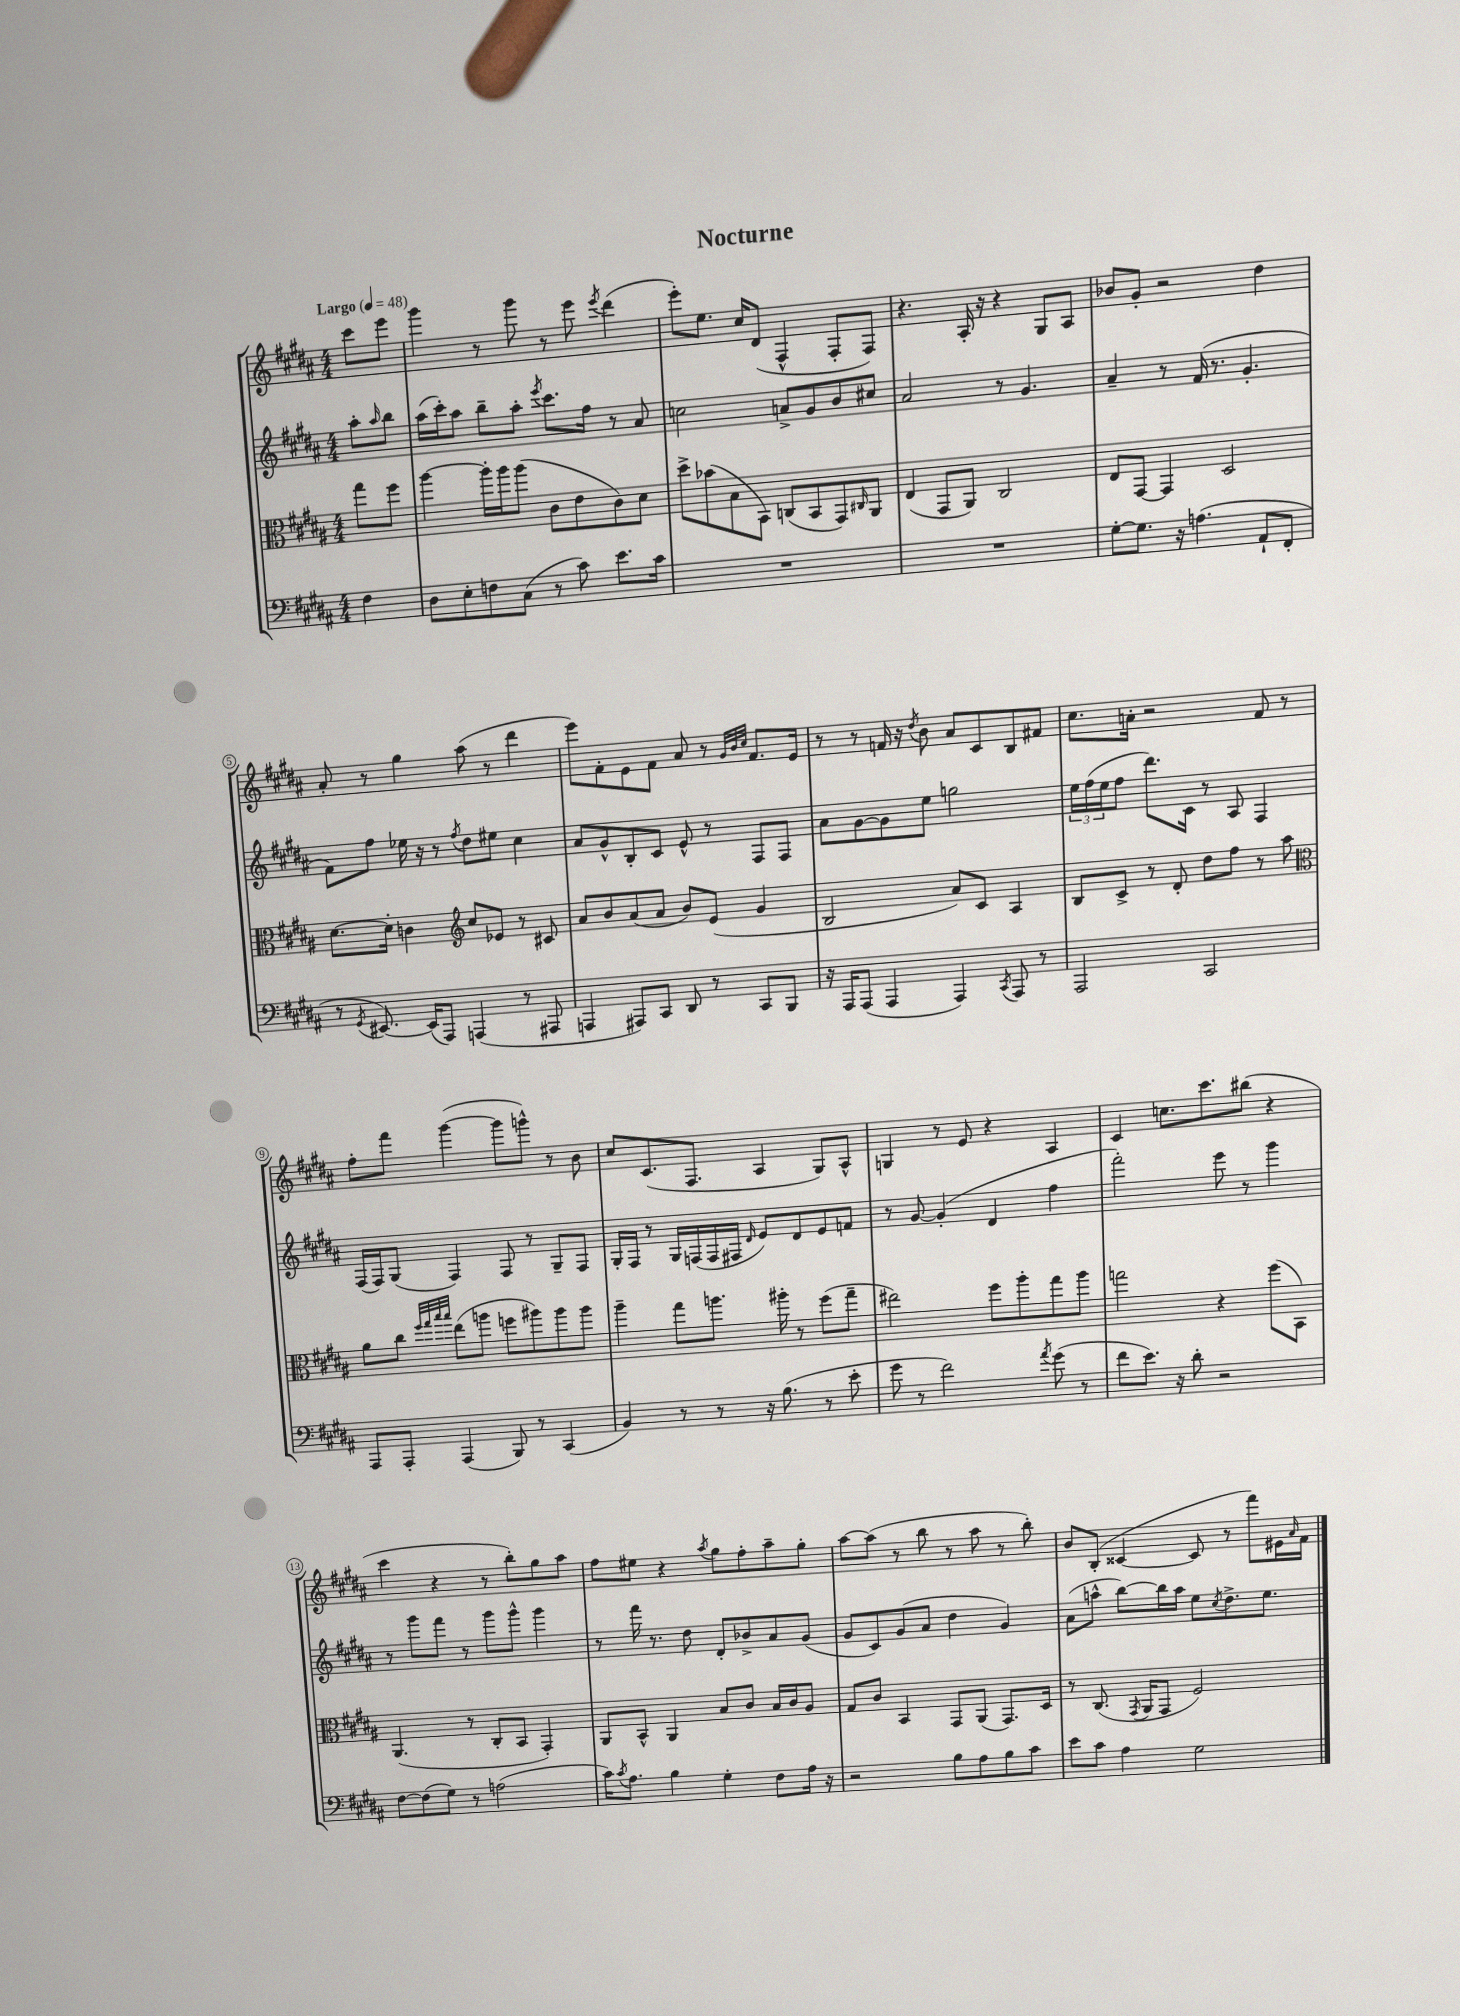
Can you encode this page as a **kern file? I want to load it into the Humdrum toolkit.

**kern	**kern	**kern	**kern
*staff4	*staff3	*staff2	*staff1
*clefF4	*clefC3	*clefG2	*clefG2
*k[f#c#g#d#a#]	*k[f#c#g#d#a#]	*k[f#c#g#d#a#]	*k[f#c#g#d#a#]
*M4/4	*M4/4	*M4/4	*M4/4
*MM48	*MM48	*MM48	*MM48
4F#	8gg#	8aa#'	8ccc#
.	.	16qqaa#	.
.	8ff#	8bb	8eee
=	=	=	=
8D#	[4aa#	(16aa#	4ggg#
.	.	16ccc#')	.
8E'	.	8aa#	.
8F	16aa#']	8bb~	8r
.	16aa#	.	.
(8C#	(8aa#	8aa#'	8ggg#
.	.	8qeee	.
8r	8c#	8.ccc#	8r
8c#)	8e	.	8eee
.	.	16ff#	.
.	.	.	8qeee
8.e	8c#)	8r	(4ddd#
.	8d#	8a#	.
16c#	.	.	.
=	=	=	=
1r	8dd#^	2cc	8eee')
.	(8b-	.	8.ee
.	8B	.	.
.	.	.	16cc#
.	8BB)	.	(8d#
.	(8C	8a^	4F#^^
.	8BB	8g#	.
.	8GG#)	8b	8F#'
.	16qqC#	.	.
.	8AA#	8cc#	8F#)
=	=	=	=
1r	(4E	2a#	4.r
.	8GG#	.	.
.	8AA#)	.	16A#'
.	.	.	16r
.	2C#	8r	4r
.	.	4.g#	.
.	.	.	8G#
.	.	.	8A#
=	=	=	=
[8G#'	8E	4a#~	8b-
8.G#]	[8GG#	.	8g#'
.	4GG#]	8r	2r
16r	.	.	.
(4.A	.	(16f#	.
.	.	8.r	.
.	2D#	.	.
.	.	4.g#'	.
8AA#`	.	.	4dd#
8FF#'	.	.	.
=	=	=	=
8r	[8.d#	8f#)	8a#'
8qGG#	.	.	.
[8.EE#)	.	8ff#	8r
.	16d#']	.	.
.	4c	16ee-	4gg#
(16EE#]	.	16r	.
8AAA#)	.	8r	.
*	*clefG2	*	*
.	.	8qff#	.
(4AAA	8cc#	8dd#	(8aa#
.	8e-	8ee#	8r
8r	8r	4cc#	4ddd#
8AAA#	8c#	.	.
=	=	=	=
4AAA	8a#	8a#	8eee)
.	8b	8g#^^	8f#'
8AAA#)	(8a#	8B'	8e
8CC#	8a#	8c#	8f#
8DD#	8b)	8e^^	8a#
8r	(8e	8r	8r
.	.	.	32qqg#
.	.	.	32qqb
.	.	.	32qqcc#
8CC#	4g#	8F#	8.f#
8BBB	.	8F#	.
.	.	.	16e
=	=	=	=
16r	2B	8a#	8r
16AAA#	.	.	.
(8AAA#	.	[8g#	8r
4AAA#	.	8g#]	16f
.	.	.	16r
.	.	.	8qdd#
.	.	8ee	8b
4AAA#)	8a#)	2gg	8a#
.	8c#	.	8c#
8qCC#	.	.	.
8AAA#	4A#	.	8B
8r	.	.	8f#
=	=	=	=
2AAA#	8B	24ee	8.cc#
.	.	(24ff#	.
.	.	24ee	.
.	8c#^	8ff#	.
.	.	.	16a'
.	8r	8.ddd#)	2r
.	8d#'	.	.
.	.	16c#	.
2CC#	8dd#	8r	.
.	8ff#	8A#	.
.	8r	4F#	8f#
.	8aa#	.	8r
=	=	=	=
*	*clefC3	*	*
8AAA#	8a#	(16F#	8ff#'
.	.	16F#)	.
8AAA#'	8cc#	(8G#	8fff#
.	32qqff#	.	.
.	32qqgg#	.	.
.	32qqbb	.	.
.	32qqbb	.	.
(4AAA#	(8ee	4F#)	([4ggg#
.	8aa	.	.
8BBB)	8ff	8F#	8ggg#]
8r	8aa#)	8r	8ggg^^)
(4CC#	8aa#	8G#~	8r
.	8aa#	8F#	8b
=	=	=	=
4BB)	4aa#~	16G#'	8cc#
.	.	16F#	.
.	.	8r	(8.c#
8r	8gg#	16G#	.
.	.	(16F	8.F#
8r	8.aa	16F	.
.	.	16F#	.
.	.	16qqd#	.
16r	.	8e)	4A#
(8.B	16aa#'	.	.
.	8r	8d#	.
8r	(8ff#	8e	8G#)
8e'	8gg#~	8f	8A#^^
=	=	=	=
8g#	2ee#)	8r	4G
8r	.	[8g#	.
2f#)	.	(4g#']	8r
.	.	.	8e
.	8ff#	4d#	4r
.	8aa#'	.	.
8qa#	.	.	.
(8g#	8gg#	4ff#	4A#
8r	8aa#	.	.
=	=	=	=
8f#	2gg	2fff#')	4c#
8.e)	.	.	.
.	.	.	8.cc
16r	.	.	.
8d#'	.	.	.
.	.	.	8.ccc#
2r	4r	8eee	.
.	.	8r	(8bb#
.	(8ff#	4ggg#	4r
.	8BB)	.	.
=	=	=	=
[8F#	(4.AA#	8r	4ccc#
(8F#]	.	8ggg#	.
8G#)	.	8fff#	4r
8r	8r	8r	.
(2A	8C#'	8ggg#	8r
.	8BB	8ggg#^^	8bb')
.	4GG#')	4ggg#	8gg#
.	.	.	8aa#
=	=	=	=
16c#)	8AA#	8r	8ff#
8qc#	.	.	.
8.A#	.	.	.
.	8BB^^	16fff#	8ee#
.	.	8.r	.
4B	4AA#	.	4r
.	.	8dd#	.
.	.	.	8qaa#
4G#'	8B	8d#'	8gg#
.	8c#	8b-^	8ff#'
8F#	16B	8a#	8aa#~
.	16c#	.	.
16A#	8A#	(8g#	8gg#'
16r	.	.	.
=	=	=	=
2r	8G#	8g#	[8aa#
.	8c#	8c#)	(8aa#]
.	4BB	(8g#	8r
.	.	8a#	8bb
8B	8GG#	4dd#	8r
8A#	(8AA#	.	8aa#
8B	8.GG#)	4g#)	8r
8c#	.	.	8bb')
.	16D#	.	.
=	=	=	=
8e	8r	(8a#	8b
8c#	(8.C#	8aa^^	(8B'
4A#	.	[8bb)	[4c##
.	8qGG#	.	.
.	16AA#	.	.
.	8GG#	16bb]	.
.	.	16aa	.
2G#	2F#)	8ee	8c##]
.	.	8qcc#	.
.	.	8.dd#^	8r
.	.	.	8fff#)
.	.	8.ee	.
.	.	.	16e#
.	.	.	16qqa#
.	.	.	16f#
==	==	==	==
*-	*-	*-	*-
